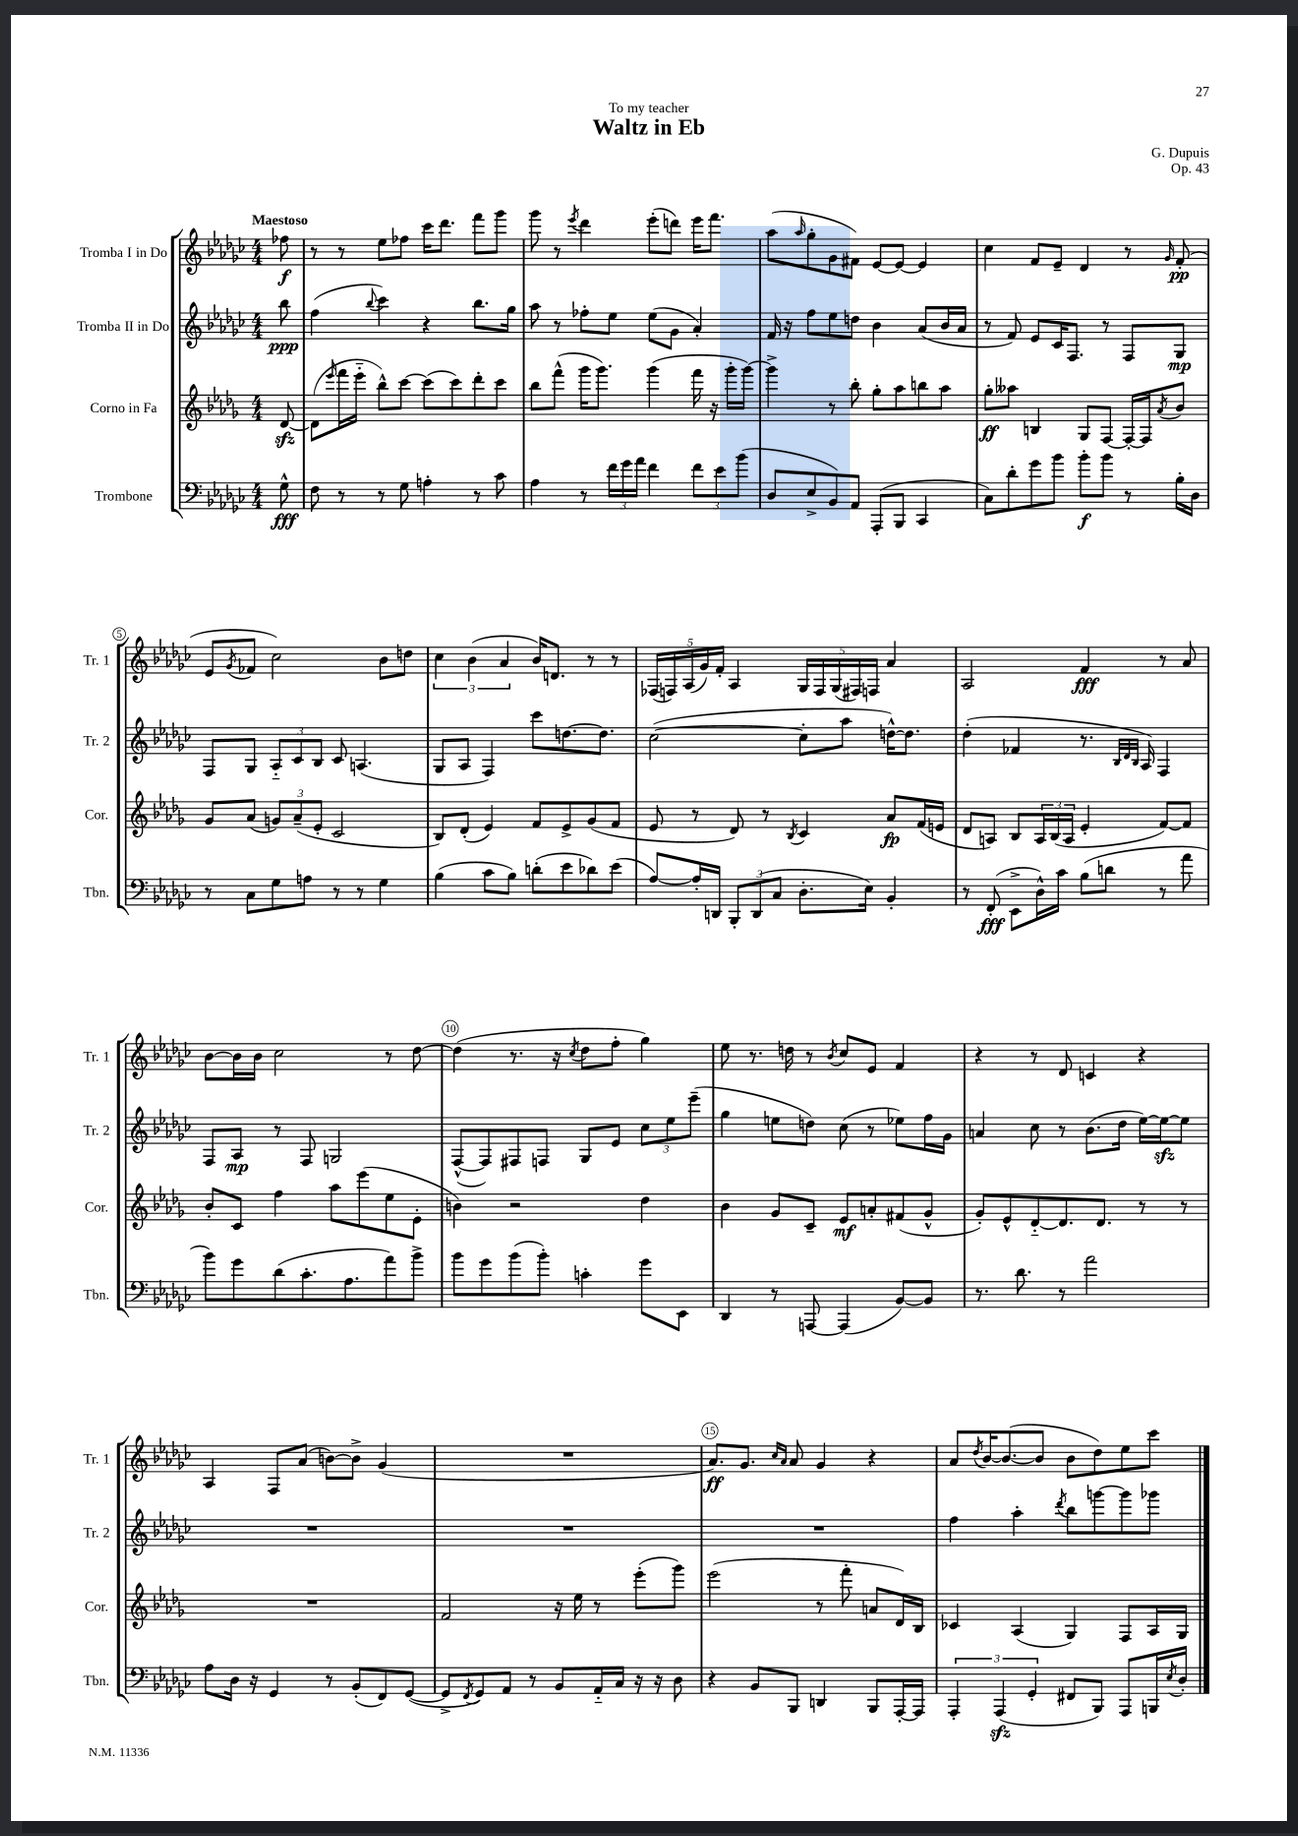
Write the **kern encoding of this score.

**kern	**kern	**kern	**kern
*staff4	*staff3	*staff2	*staff1
*clefF4	*clefG2	*clefG2	*clefG2
*k[b-e-a-d-g-c-]	*k[b-e-a-d-g-]	*k[b-e-a-d-g-c-]	*k[b-e-a-d-g-c-]
*M4/4	*M4/4	*M4/4	*M4/4
8G-^^	[8d-	8bb-	8ff-
=	=	=	=
8F	(8d-]	(4ff	8r
.	16qqeee-	.	.
8r	16fff	.	8r
.	16eee-'~	.	.
.	.	8qqbb-	.
8r	8bb-^^)	4ccc-)	8ee-
8G-	[8ccc	.	8ff-
4A'	(8ccc]	4r	16ccc-
.	.	.	8.ddd-
.	8ccc)	.	.
8r	8ddd-'	8.bb-	8fff
8c-	8ccc	.	8ggg-
.	.	16gg-	.
=	=	=	=
4A-	8bb-	8aa-	8ggg-
.	(8fff^^	8r	8r
.	.	.	8qeee-
8r	16ggg-	8ff-'	4ddd-
.	8.ggg-)	.	.
24f	.	8ee-	.
24g-	.	.	.
24a-	.	.	.
4f	(4ggg-	(8ee-	(8eee-'
.	.	8g-	8ddd)
12f	16fff	4a-')	16eee-
.	16r	.	8.fff
12e-	.	.	.
.	16ggg-'	.	.
(12b-	.	.	.
.	[16ggg-)	.	.
=	=	=	=
8D-	4ggg-^]	16f	(8aa-
.	.	16r	.
.	.	.	16qqaa-
8E-^	.	8ff	8gg-'
8BB-)	8r	8ee-	8g-
8AA-	8bb-'	8dd	8f#)
(8AAA-'	8gg-'	4b-	[8e-
8BBB-	8aa-	.	8e-_
4CC-	8bb	(8a-	4e-]
.	8aa-	16b-	.
.	.	16a-	.
=	=	=	=
8C-)	8gg-'	8r	4cc-
8d-'	8aa--	8f)	.
8g-	4B	8e-	8f
8b-	.	16c-	8e-~
.	.	8.F	.
8b-'	8G-	.	4d-
8b-	[8F	8r	.
8r	16F'_	8F	8r
.	16F]	.	.
.	8qa-	.	16qqg-
16B-'	8b-	8G-	(8f'
16D-	.	.	.
=	=	=	=
8r	8g-	8F	8e-
.	.	.	8qg-
8C-	(8a-	8G-	8f-
8G-	12g)	12A-'~	2cc-)
.	(12a-~	12c-	.
8A	.	.	.
.	12e-'	12B-	.
8r	2c	8c-	.
8r	.	(4.A	.
4G-	.	.	8b-
.	.	.	8dd
=	=	=	=
(4B-	8B-)	8G-	6cc-
.	(8d-'	8A-	.
.	.	.	(6b-
8c-	4e-)	4F)	.
.	.	.	6a-
8B-)	.	.	.
(8d'	8f	8ccc-	16b-)
.	.	.	8.d
8e-	8e-^	[8.dd	.
8d-)	(8g-	.	8r
.	.	8.dd]	.
(8e-	8f	.	8r
=	=	=	=
[8A-)	8e-	([2cc-	(20F-
.	.	.	20F)
.	.	.	(20A-
16A-']	8r	.	.
.	.	.	20g-)
16DD	.	.	.
.	.	.	20f'
12BBB-'	8d-)	.	4A-
(12DD	.	.	.
.	8r	.	.
12C-	.	.	.
.	8qB-	.	.
8.D-'	4c	8cc-']	20G-
.	.	.	20F
.	.	.	(20G-
.	.	8aa-	.
.	.	.	20F#)
16E-)	.	.	.
.	.	.	20F
4BB-'	8a-	[16dd^^)	4a-
.	.	8.dd]	.
.	(16f	.	.
.	16e	.	.
=	=	=	=
8r	8d-	(4dd-'	2A-
(8FF'	8A)	.	.
8EE-^	8B-	4f-	.
16D-^^)	24A	.	.
.	(24B-	.	.
16c-	.	.	.
.	24A	.	.
(8B-	4e-'	8.r	4f
8d	.	.	.
.	.	32qqB-	.
.	.	32qqd-	.
.	.	32qqB-	.
.	.	16A-)	.
8r	[8f)	4F	8r
8a-	8f]	.	8a-
=	=	=	=
8b-)	8b-'	8F	[8b-
8g-	8c	8A-	16b-]
.	.	.	16b-
(8d-	4ff	8r	2cc-
8.c-'	.	8F	.
.	8aa-	2G	.
8.A-	.	.	.
.	(8eee-	.	.
8a-)	8ee-	.	8r
8b-^	8e-'	.	[8dd-
=	=	=	=
8b-	4b)	([8F^^	(4dd-]
8g-	.	8F])	.
(8b-	2r	8F#	8.r
8b-')	.	8F	.
.	.	.	16r
.	.	.	8qcc-
4c'	.	8G-	8dd-
.	.	8e-	8ff'
8g-	4dd-	12cc-	4gg-)
.	.	12ee-	.
8EE-	.	.	.
.	.	(12eee-~	.
=	=	=	=
4DD-	4b-	4gg-	8ee-
.	.	.	8.r
8r	8g-	8ee	.
.	.	.	16dd
[8AAA	8c~	8dd)	8r
.	.	.	8qb-
(4AAA]	8e-	(8cc-	8cc-
.	8a'	8r	8e-
[8BB-)	(8f#	8ee-)	4f
8BB-]	8g-^^	16ff	.
.	.	16g-	.
=	=	=	=
8.r	8g-')	4a	4r
.	8e-^^	.	.
8.d-	.	.	.
.	[8d-'~	8cc-	8r
8r	8.d-]	8r	8d-
2a-	.	(8.b-	4c
.	8.d-	.	.
.	.	16dd-	.
.	8r	[16ee-)	4r
.	.	16ee-_	.
.	8r	8ee-]	.
=	=	=	=
8A-	1r	1r	4A-
16D-	.	.	.
16r	.	.	.
4GG-	.	.	8F
.	.	.	(8a-
8r	.	.	[8b)
(8BB-'	.	.	8b^]
8FF)	.	.	(4g-
([8GG-	.	.	.
=	=	=	=
8GG-^]	2f	1r	1r
8qFF	.	.	.
8GG-)	.	.	.
8AA-	.	.	.
8r	.	.	.
8BB-	16r	.	.
.	16ee-	.	.
16AA-'~	8r	.	.
16C-	.	.	.
16r	(8eee-'	.	.
16r	.	.	.
8D-	8ggg-)	.	.
=	=	=	=
4r	(2eee-	1r	8.a-)
.	.	.	8.g-
8BB-	.	.	.
.	.	.	16qqcc-
.	.	.	16qqa-
8BBB-	.	.	8a-
4DD	8r	.	4g-
.	8fff'	.	.
8BBB-	8a	.	4r
[16AAA-'	16d-)	.	.
16AAA-]	16B-	.	.
=	=	=	=
6AAA-'	4c-	4ff	8a-
.	.	.	8qdd-
.	.	.	[16b-
(6AAA-	.	.	.
.	.	.	(8.b-_
.	(4A-	4aa-'	.
6GG-'	.	.	.
.	.	.	8b-]
.	.	8qddd-	.
8FF#	4G-)	8bb-	8b-
8BBB-)	.	[8ggg	8dd-)
8AAA-	8F	8ggg]	8ee-
16BBB	16A-	8ggg-	8ccc-
8qE-	.	.	.
16D-'	16G-	.	.
==	==	==	==
*-	*-	*-	*-
